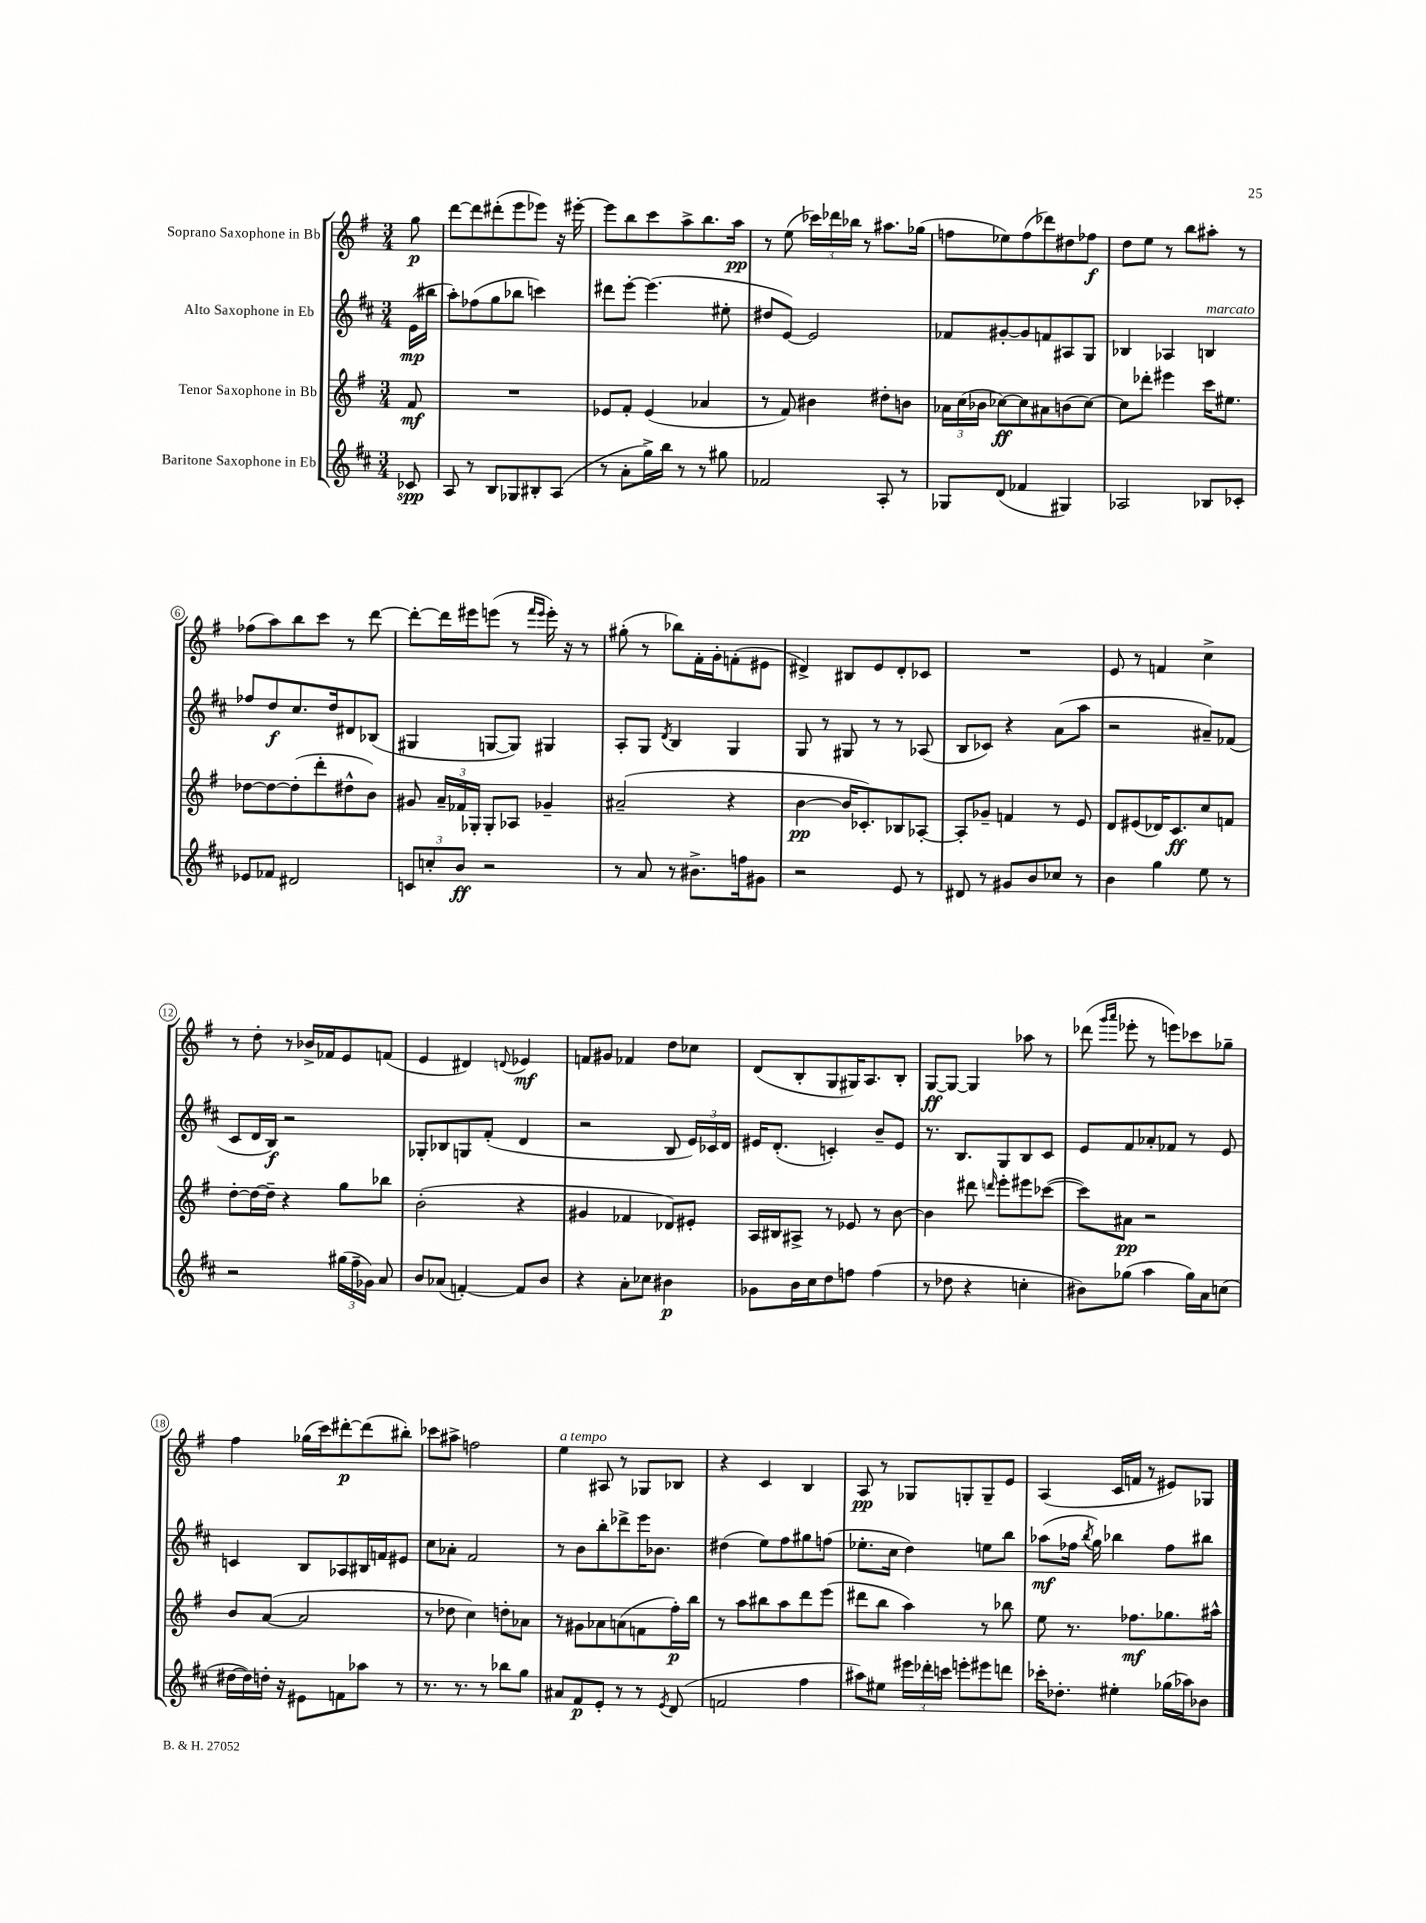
<<
\new StaffGroup <<
\new Staff = "s0" \with { instrumentName = "Soprano Saxophone in Bb" } {
    \clef treble \key g \major \numericTimeSignature \time 3/4 \partial 8
    \autoBeamOff g''8\p |
    d'''8[~ d'''8 dis'''8-.( e'''8 ees'''8]) r16 eis'''16~-. |
    eis'''8[ b''8 c'''8 a''8-> b''8. a''16]\pp |
    r8 e''8( \tuplet 3/2 { ces'''16[) des'''16 bes''16] } r8 ais''8.[ ges''16]( |
    f''8[ ees''8) f''8( des'''8) dis''8 fes''8]\f |
    d''8[ e''8] r8 b''8[ ais''8]-. r8 |
    fes''8[( a''8) b''8 c'''8] r8 d'''8~ |
    d'''8[~-. d'''16 eis'''16 e'''8]( r8 \grace { fis'''16[ e'''16] } e'''16-.) r16 r8 |
    gis''8-.( r8 bes''8[) fis'16-. g'16-. f'8-.( eis'8] |
    dis'4->) bis8[ e'8 dis'8-. ces'8] |
    R2. |
    e'8 r8 f'4 c''4-> |
    r8 d''8-. r8 bes'16[-> fes'16 e'8 f'8]( |
    e'4 dis'4) \appoggiatura { d'8 } ees'4\mf |
    f'8[ gis'8] fes'4 d''8[ ces''8] |
    d'8[( b8-. g8 gis16) a8. b8]-. |
    g8[~\ff g8]~ g4 aes''8 r8 |
    des'''8( \grace { g'''16[ a'''16] } ees'''8-. r8 e'''8[) ces'''8 ges''8]-- |
    fis''4 ges''16[( c'''16) dis'''8~-.\p dis'''8( bis''8]-.) |
    ces'''8[ ais''8]-> f''2 |
    e''4^\markup { \italic "a tempo" } ais8 r8 ges8[ bes8] |
    r4 c'4 b4 |
    a8\pp r8 ges8[ g8-. g8-- e'8] |
    a4( c'16[ f'16] r8 eis'8[) ges8] \bar "|." |
}
\new Staff = "s1" \with { instrumentName = "Alto Saxophone in Eb" } {
    \clef treble \key d \major \numericTimeSignature \time 3/4 \partial 8
    \autoBeamOff e'16[\mp( bis''16] |
    a''8[-.) fes''8( g''8 bes''8] c'''4) |
    dis'''8[ e'''8]~-. e'''4.( eis''8-. |
    dis''8[ e'8]~) e'2 |
    fes'8[ gis'8~-. gis'8 f'8 ais8 g8] |
    bes4 aes4 b4^\markup { \italic "marcato" } |
    fes''8[ d''8\f cis''8. d''16 dis'8 bes8]( |
    gis4 g8[~ g8]) gis4 |
    a8[-. g8] \acciaccatura { d'8 } b4 g4 |
    g8 r8 gis8 r8 r8 aes8( |
    b8[ ces'8]) r4 a'8[( a''8] |
    r2 ais'8[--) fes'8]( |
    cis'8[ d'16 b16]\f) r2 |
    ges8[-. bes8 g8 fis'8]-.( d'4 |
    r2 b8 \tuplet 3/2 { e'16[) ces'16 d'16] } |
    eis'16[ d'8.]-.( c'4-.) b'8[-- eis'8] |
    r8. b8.[ g8 b8 cis'8] |
    e'8[ fis'8 aes'8-. fes'8] r8 e'8 |
    c'4 b8[ aes8 bis16 f'16 eis'8] |
    cis''8[ aes'8]-. fis'2 |
    r8 b'8[ b''8-. des'''8-> e'''16 bes'8.] |
    dis''4( e''8[) fis''8 gis''8 f''8]( |
    ees''8.[-. cis''16] d''4) e''8[ b''8] |
    aes''8[\mf( fes''16] \acciaccatura { b''8 } g''16) bes''4 fes''8[ bis''8] \bar "|." |
}
\new Staff = "s2" \with { instrumentName = "Tenor Saxophone in Bb" } {
    \clef treble \key g \major \numericTimeSignature \time 3/4 \partial 8
    \autoBeamOff fis'8\mf |
    R2. |
    ees'8[ fis'8]-. ees'4( aes'4 |
    r8 fis'8) bis'4 dis''8[-. b'8] |
    \tuplet 3/2 { aes'16[ c''16( bes'16] } ces''8[~\ff) ces''8 ais'8 b'8( ces''8]~) |
    ces''8[ des'''8]-. eis'''4 c'''16[ eis''8.] |
    des''8[~ des''8~ des''8-.( d'''8-. dis''8-^ b'8]) |
    gis'8 \tuplet 3/2 { a'16[-- fes'16 ges16]-. } ges8[-. aes8] ges'4-- |
    ais'2--( r4 |
    b'4~\pp b'16[ ces'8.-.) bes8 aes8]~-. |
    aes8[-. ges'8]-- f'4 r8 e'8 |
    d'8[ eis'8( des'16) c'8.\ff c''8 f'8] |
    d''8[~-. d''16~ d''16]-- r4 g''8[ bes''8] |
    b'2-.( r4 |
    gis'4 fes'4 des'8[) eis'8]-. |
    a16[ bis16 ais8]-> r8 ees'8 r8 b'8~ |
    b'4 dis'''8 \grace { d'''16 } e'''8[-. eis'''8 ces'''8]~( |
    ces'''8[) ais'8]\pp r2 |
    b'8[ a'8]~( a'2 |
    r8 des''8 c''4) d''8[-. aes'8] |
    r8 gis'8[ aes'8 a'8( f'8 fis''16-.\p) b''16] |
    r8 a''8[ bis''8 a''8 d'''8 e'''8]( |
    dis'''8[ b''8] a''4) r8 bes''8 |
    e''8 r8. fes''8.[\mf ges''8. ais''16]-^ \bar "|." |
}
\new Staff = "s3" \with { instrumentName = "Baritone Saxophone in Eb" } {
    \clef treble \key d \major \numericTimeSignature \time 3/4 \partial 8
    \autoBeamOff ces'8\spp |
    a8 r8 b8[ ges8 bis8-. a8]( |
    r8 a'8[-. g''16->) b''16] r8 r8 gis''8 |
    fes'2 a8-. r8 |
    ges8[ d'8]( fes'4 gis4) |
    aes2 bes8[ ces'8]-. |
    ees'8[ fes'8] dis'2 |
    \tuplet 3/2 { c'8[ c''8-. b'8]\ff } r2 |
    r8 a'8 r8 bis'8.[-> f''16 gis'8] |
    r2 e'8 r8 |
    dis'8 r8 gis'8[ b'8 ces''8] r8 |
    b'4 g''4 e''8 r8 |
    r2 \tuplet 3/2 { gis''16[( fis''16-- ges'16]) } a'8 |
    b'8[ aes'8]( f'4~-.) f'8[ b'8] |
    r4 a'8[-. ces''8] bis'4\p |
    ges'8[ b'16 cis''16 d''8 f''8] f''4( |
    r8 des''8 r4 c''4-. |
    bis'8[) ges''8]( a''4 ges''16[) a'16 c''8]( |
    dis''16[~ dis''16) d''16]-. r16 eis'8[ f'8 aes''8] r8 |
    r8. r8. r8 bes''8[ g''8] |
    ais'8[ fis'8\p e'8]-. r8 r8 \acciaccatura { e'8 } d'8( |
    f'2 fis''4 |
    ais''8[) eis''8] \tuplet 3/2 { eis'''16[ des'''16-. c'''16] } e'''8[-. eis'''8 d'''8] |
    ces'''16[-. des''8.]-. eis''4-. ges''16[( aes''16) bes'8] \bar "|." |
}
>>
>>
\layout { \context { \Score \override BarNumber.stencil = #(make-stencil-circler 0.1 0.3 ly:text-interface::print) } }
